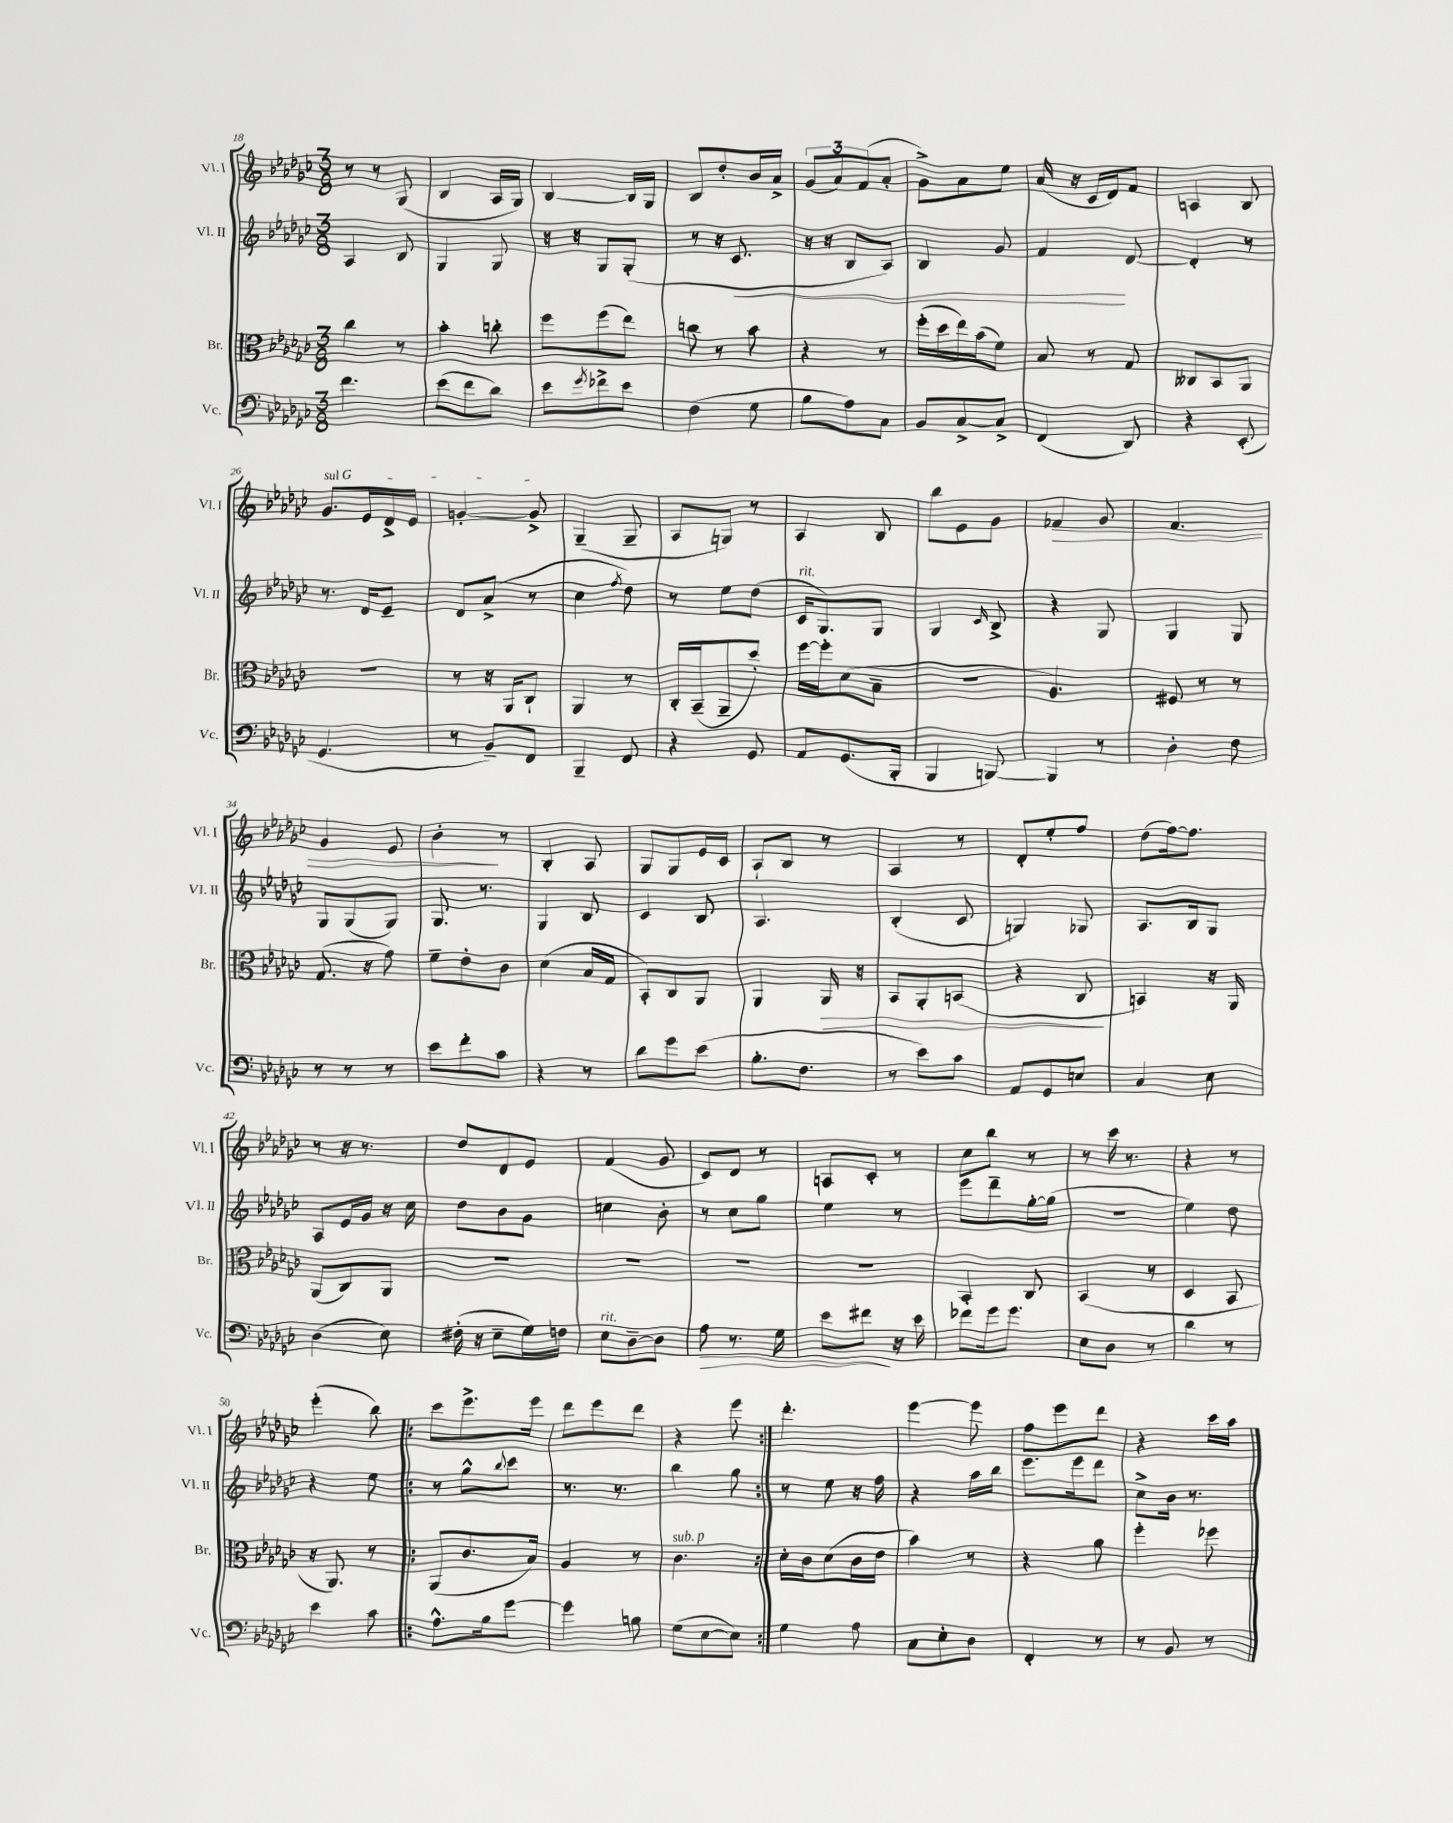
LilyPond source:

<<
\new StaffGroup <<
\new Staff = "s0" \with { instrumentName = "Vl. I" shortInstrumentName = "Vl. I" } {
    \clef treble \key ges \major \numericTimeSignature \time 3/8
    r8 r8 ges8( |
    bes4 aes16 ges16) |
    bes4~ bes16 ges16 |
    bes8 des''8-. bes'16 aes'16-> |
    \tuplet 3/2 { ges'8( aes'8) f'8( } aes'8-. |
    ges'8->) aes'8 ees''8 |
    aes'16( r16 ces'16 des'16) f'8 |
    a4 bes8 |
    \once \override TextSpanner.bound-details.left.text = \markup { \italic "sul G" } ges'8.\startTextSpan ees'16 des'16-> ees'16 |
    g'4~-. g'8->\stopTextSpan |
    ges4--( ges8-- |
    aes8 g8) r8 |
    aes4 bes8 |
    bes''8 ees'8 ges'8 |
    fes'4\> ges'8 |
    f'4. |
    ges'4 ees'8 |
    bes'4-.\! r8 |
    bes4-. aes8 |
    ges8 ges8 ees'16 ces'16 |
    aes8-! bes8 r8 |
    aes4 r8 |
    des'8-. ees''8-. f''8 |
    des''8( f''16~) f''8. |
    r8 r16 r8. |
    des''8 des'8 ees'8 |
    f'4( ges'8 |
    ces'8) des'8 r8 |
    a8 ces'8-. r8 |
    ces''8 bes''8 r8 |
    r8 ces'''16 r8. |
    r4 r8 |
    ees'''4-.( bes''8) |
    \repeat volta 2 { ces'''8 ees'''8.-> ees'''16 |
    des'''8 ees'''8 des'''8 |
    r4 ees'''8 | }
    des'''4.-. |
    ees'''4~ ees'''8 |
    f''8 ees'''8 des'''8 |
    r4 ces'''16 aes''16 \bar "|." |
}
\new Staff = "s1" \with { instrumentName = "Vl. II" shortInstrumentName = "Vl. II" } {
    \clef treble \key ges \major \numericTimeSignature \time 3/8
    aes4 bes8 |
    ges4 ges8 |
    r16 r16 ges8 ges8-.( |
    r8 r16 ces'8.\< |
    r16 r16 bes8 aes8) |
    bes4 ges'8 |
    f'4\! des'8~ |
    des'4-. r8 |
    r8. des'16 ees'8-- |
    des'8 aes'8->( r8 |
    ces''4 \acciaccatura { f''8 } des''8) |
    r8 ees''8 des''8( |
    ces'16^\markup { \italic "rit." } ges8.) ges8 |
    ges4 \grace { ces'16 } bes8-> |
    r4 ges8 |
    ges4 ges8 |
    ges8 ges8( ges8) |
    ges8. r8. |
    ges4 bes8 |
    ces'4 bes8 |
    aes4. |
    bes4-.( ces'8 |
    g4) ges8 |
    aes8. bes16 ges8 |
    aes8 ees'16 ges'16 r16 ces''16 |
    des''8 bes'8 ges'8 |
    c''4 bes'8-. |
    r8 ces''8 ges''8 |
    ees''4 r8 |
    ees'''8 des'''8-- ges''16~-. ges''16( |
    R4. |
    ees''4) des''8 |
    r4 ees''8 |
    \repeat volta 2 { r8 ges''8-^ \appoggiatura { bes''8 } ces'''8 |
    r8. r8. |
    bes''4 ges''8 | }
    r8 ees''8 r16 f''16 |
    r4 aes''16 bes''16 |
    ees'''8. ees'''16 des'''8 |
    ces''8-> bes'16 r8. \bar "|." |
}
\new Staff = "s2" \with { instrumentName = "Br." shortInstrumentName = "Br." } {
    \clef alto \key ges \major \numericTimeSignature \time 3/8
    ces''4 r8 |
    bes'4-. c''8-. |
    f''8 f''8( ees''8) |
    c''8 r8 bes'8 |
    r4 r8 |
    f''16-.( des''16 ees''16) bes'16( f'8) |
    bes8 r8 ges8 |
    ceses8 bes,8 aes,8 |
    R4. |
    r8 r16 aes,16 ces8-! |
    aes,4 r8 |
    ces16-. bes,16--( aes,8-- des''8-.) |
    f''16~ f''16-. des'8( bes8-- |
    r4. |
    aes4.) |
    fis8 r8 r8 |
    ges8.( r16 ges'8) |
    f'8-- ees'8-. ces'8 |
    des'4( bes16 ges16 |
    bes,8-.) ces8 aes,8 |
    aes,4 aes,16\> r16 |
    bes,8 aes,8-. b,8( |
    r4 ces8\! |
    b,4) r16 aes,16 |
    aes,8( ces8) aes,8 |
    R4. |
    R4. |
    R4. |
    R4. |
    bes,4-. ces8 |
    bes,4( r8 |
    des4 bes,8 |
    r16 aes,8.) r8 |
    \repeat volta 2 { aes,8( ces'8. bes16) |
    aes4 r8 |
    ces'4.^\markup { \italic "sub. p" } | }
    des'16-. ces'16 des'8( ces'16 ees'16 |
    bes'4) r8 |
    r4 aes'8 |
    f''4-. fes''8 \bar "|." |
}
\new Staff = "s3" \with { instrumentName = "Vc." shortInstrumentName = "Vc." } {
    \clef bass \key ges \major \numericTimeSignature \time 3/8
    f'4. |
    ees'8( f'8 des'8) |
    ees'8 \acciaccatura { ges'8 } fes'8-> ees'8 |
    f4( ges8 |
    bes8 aes8) ces8 |
    bes,8 ces8~-> ces8-> |
    f,4( des,8) |
    r4 ees,8-.( |
    ges,4. |
    r8 bes,8--) f,8 |
    bes,,4-- f,8 |
    r4 ges,8 |
    aes,8 ges,8.( bes,,16-. |
    bes,,4 b,,8~) |
    b,,4 r8 |
    des4-. f8 |
    r8 r8 r8 |
    ees'8 f'8-. ces'8 |
    r4 r8 |
    des'8 ges'8 ees'8( |
    bes8.-. f8. |
    r8 ees'8) ces'8 |
    aes,8 ges,8 e8 |
    ces4 ees8 |
    des4( ees8) |
    fis16-.( r16 ees8-- ges16) f16 |
    ees8^\markup { \italic "rit." } des8~-- des8 |
    aes8\> r8. ges16 |
    ees'8 fis'8\! r16 ees'16 |
    fes'8 ges'16 ges'8. |
    ees8 des8 r8 |
    des'4 r8 |
    ees'4 ces'8 |
    \repeat volta 2 { aes8.-^ bes16 ges'8~ |
    ges'4 b8 |
    ges8( ees8~ ees8) | }
    ges4 aes8 |
    ces8 ees8-. des8 |
    f,4-. r8 |
    r8 bes,8 r8 \bar "|." |
}
>>
>>
\layout { \context { \Score currentBarNumber = #18 } }
